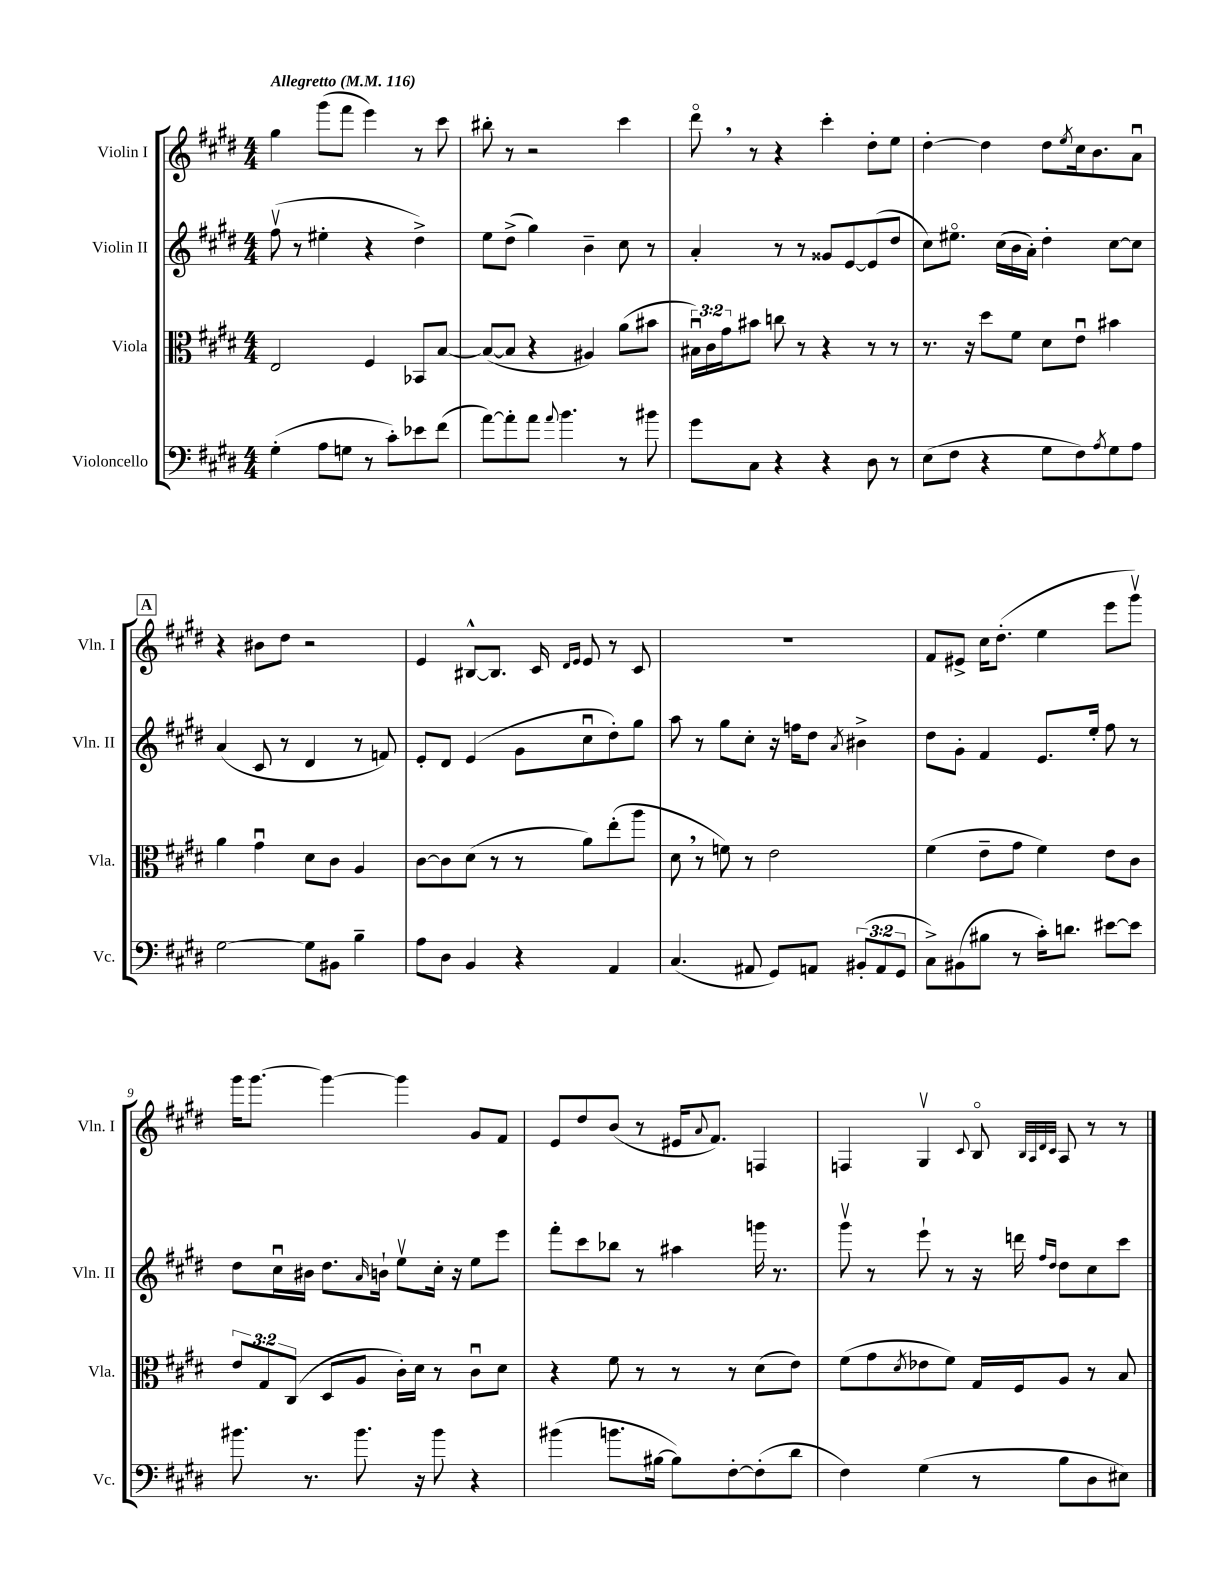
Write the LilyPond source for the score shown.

<<
\new StaffGroup <<
\new Staff = "s0" \with { instrumentName = "Violin I" shortInstrumentName = "Vln. I" } {
    \clef treble \key e \major \numericTimeSignature \time 4/4 \tempo "Allegretto" 4 = 116
    gis''4 gis'''8( fis'''8 e'''4) r8 cis'''8 |
    bis''8-. r8 r2 cis'''4 |
    dis'''8\flageolet \breathe r8 r4 cis'''4-. dis''8-. e''8 |
    dis''4~-. dis''4 dis''8 \acciaccatura { e''8 } cis''16 b'8. a'8\downbow |
    \mark \markup { \box "A" } r4 bis'8 dis''8 r2 |
    e'4 bis8~-^ bis8. cis'16 \grace { dis'16 e'16 } e'8 r8 cis'8 |
    R1 |
    fis'8 eis'8-> cis''16 dis''8.-.( e''4 e'''8 gis'''8\upbow) |
    gis'''16 gis'''8.~ gis'''4~ gis'''4 gis'8 fis'8 |
    e'8 dis''8 b'8( r8 eis'16 \appoggiatura { a'8 } fis'8.) f4 |
    f4 gis4\upbow \appoggiatura { cis'8 } b8\flageolet \grace { b32 a32 dis'32 cis'32 } a8 r8 r8 \bar "|." |
}
\new Staff = "s1" \with { instrumentName = "Violin II" shortInstrumentName = "Vln. II" } {
    \clef treble \key e \major \numericTimeSignature \time 4/4
    fis''8\upbow( r8 eis''4-. r4 dis''4->) |
    e''8 dis''8->( gis''4) b'4-- cis''8 r8 |
    a'4-. r8 r8 gisis'8 e'8~ e'8( dis''8 |
    cis''8) eis''8.\flageolet cis''16( b'16 a'16-.) dis''4-. cis''8~ cis''8 |
    \mark \markup { \box "A" } a'4( cis'8 r8 dis'4 r8 f'8) |
    e'8-. dis'8 e'4( gis'8 cis''8\downbow dis''8-.) gis''8 |
    a''8 r8 gis''8 cis''8-. r16 f''16 dis''8 \acciaccatura { a'8 } bis'4-> |
    dis''8 gis'8-. fis'4 e'8. e''16-. fis''8 r8 |
    dis''8 cis''16\downbow bis'16 dis''8. \grace { a'16 } b'16-! e''8\upbow cis''16-. r16 e''8 e'''8 |
    fis'''8-. cis'''8 bes''8 r8 ais''4 g'''16 r8. |
    gis'''8\upbow r8 e'''8-! r8 r16 d'''16 \grace { fis''16 dis''16 } dis''8 cis''8 cis'''8 \bar "|." |
}
\new Staff = "s2" \with { instrumentName = "Viola" shortInstrumentName = "Vla." } {
    \clef alto \key e \major \numericTimeSignature \time 4/4 \override Staff.TupletNumber.text = #tuplet-number::calc-fraction-text
    e2 fis4 bes,8 b8~ |
    b8~( b8 r4 ais4) a'8( bis'8 |
    \tuplet 3/2 { bis16\downbow) cis'16 gis'16 } bis'8 c''8 r8 r4 r8 r8 |
    r8. r16 dis''8 fis'8 dis'8 e'8\downbow bis'4 |
    \mark \markup { \box "A" } a'4 gis'4\downbow dis'8 cis'8 a4 |
    cis'8~ cis'8 dis'8( r8 r8 a'8) e''8-.( a''8 |
    dis'8 \breathe r8 f'8) r8 e'2 |
    fis'4( e'8-- gis'8 fis'4) e'8 cis'8 |
    \tuplet 3/2 { e'8 gis8 cis8( } dis8 a8 cis'16-.) dis'16 r8 cis'8\downbow dis'8 |
    r4 fis'8 r8 r8 r8 dis'8( e'8) |
    fis'8( gis'8 \acciaccatura { dis'8 } ees'8 fis'8) gis16 fis16 a8 r8 b8 \bar "|." |
}
\new Staff = "s3" \with { instrumentName = "Violoncello" shortInstrumentName = "Vc." } {
    \clef bass \key e \major \numericTimeSignature \time 4/4 \override Staff.TupletNumber.text = #tuplet-number::calc-fraction-text
    gis4-.( a8 g8 r8 cis'8-.) ees'8 fis'8( |
    a'8~) a'8-. a'8 \appoggiatura { a'8 } b'4. r8 bis'8 |
    gis'8 cis8 r4 r4 dis8 r8 |
    e8( fis8 r4 gis8 fis8) \acciaccatura { a8 } gis8 a8 |
    \mark \markup { \box "A" } gis2~ gis8 bis,8 b4-- |
    a8 dis8 b,4 r4 a,4 |
    cis4.( ais,8 gis,8) a,8 \tuplet 3/2 { bis,8-.( a,8 gis,8 } |
    cis8->) bis,8( bis8 r8 cis'16-.) d'8. eis'8~ eis'8 |
    bis'8. r8. bis'8. r16 bis'8 r4 |
    bis'4( b'8. bis16~ bis8) fis8~-. fis8-.( dis'8 |
    fis4) gis4( r8 b8 dis8 eis8) \bar "|." |
}
>>
>>
